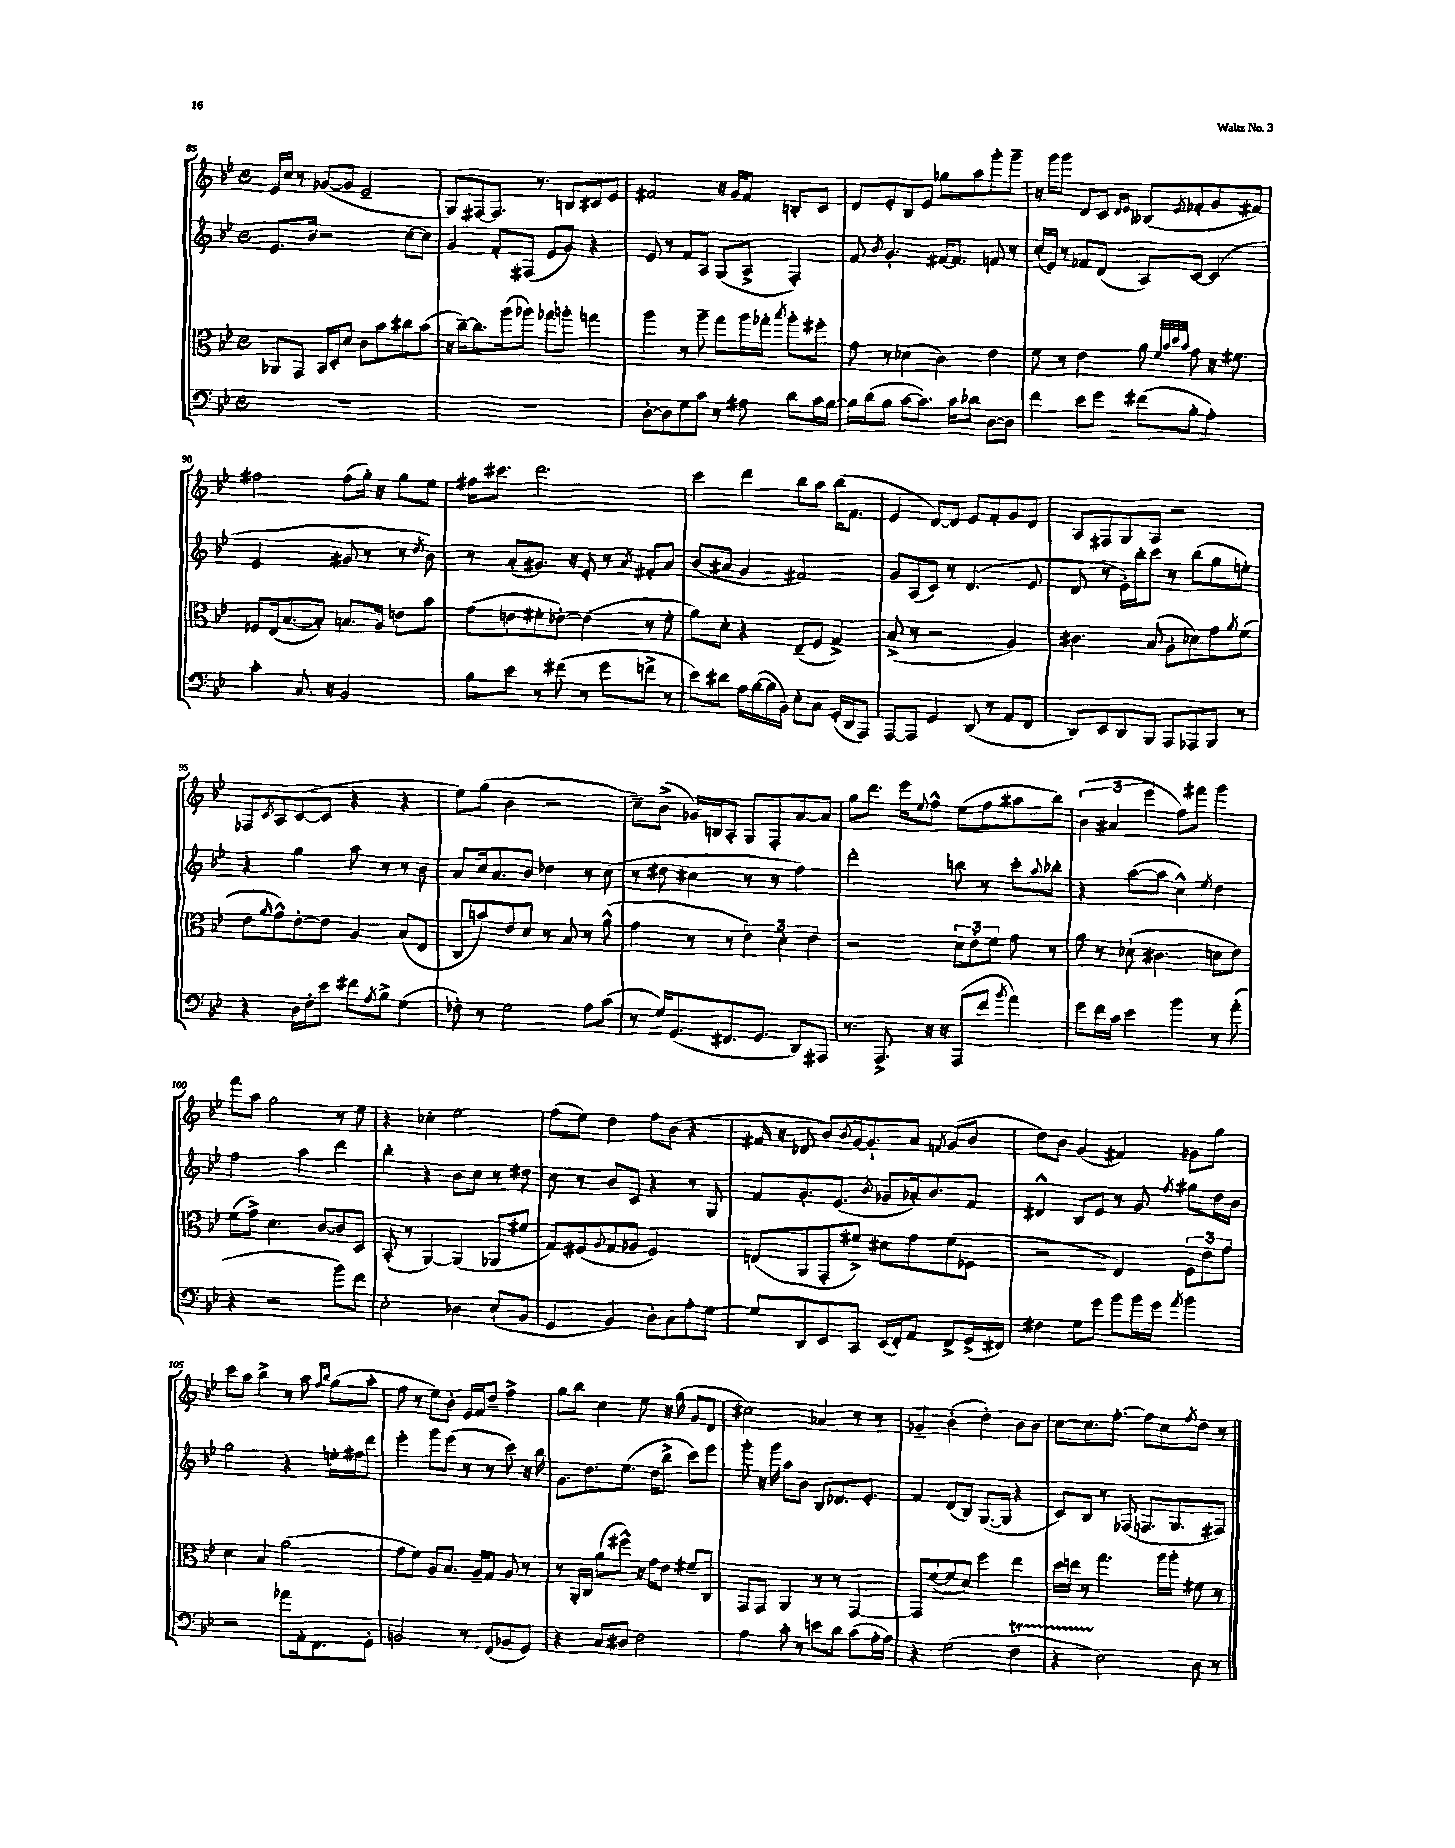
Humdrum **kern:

**kern	**kern	**kern	**kern
*part4	*part3	*part2	*part1
*staff4	*staff3	*staff2	*staff1
*clefF4	*clefC3	*clefG2	*clefG2
*k[b-e-]	*k[b-e-]	*k[b-e-]	*k[b-e-]
*M4/4	*M4/4	*M4/4	*M4/4
*met(c)	*met(c)	*met(c)	*met(c)
=85	=85	=85	=85
1r	8AA-X/L	8.e-/L	16e-/LL
.	.	.	16cc/JJ
.	8GG/J	.	8r
.	.	16b-/Jk	.
.	16BB-/LL	2r	([8g-X/L
.	16D'/J	.	.
.	8d/J	.	8g-/J]
.	8c\L	.	2e-~/
.	8b-\	.	.
.	8cc#X\	[8cc\L	.
.	(8b-\J	8cc\J]	.
=86	=86	=86	=86
1r	16r	4g/	8G/L)
.	[16cc~\KL)	.	.
.	8.cc\]	.	[8F#X/
.	.	8f'/L	8.F#/J]
.	(16aa\k	.	.
.	8aa-X\J)	(8F#X/J	.
.	.	.	8.r
.	8gg-X\L	8e-/L	.
.	8aan'\J	8g/J)	8Bn/L
.	4ggn\	4r	8c#X/
.	.	.	8e-/J
=87	=87	=87	=87
[8D'\L	4aa\	8e-/	2f#X/
8D\]	.	8r	.
8G\	8r	8f/L	.
8c\J	8aa~\	8A/J	.
8r	8gg\L	(8G/L	16r
.	.	.	16g/KL
8A#X\	16aa\L	8A^/J	8f#/J
.	16gg-X'\JJ	.	.
.	8qbb-/	.	.
8d\L	8aa'\L	4F'/)	8Bn'/L
16c\L	8ff#X'\J	.	8c/J
[16B-\JJ	.	.	.
=88	=88	=88	=88
16B-\LL]	8g\	8f/	8d/L
(16d\J	.	.	.
.	.	8qb-/	.
8B-\J	8r	4.g'/	8e-'/
[8c\L	(4d-X\	.	8B-/
8.c\J])	.	.	8e-/J
.	4c\)	[16f#X/KL	8gg-X\L
16c\KL	.	8.f#/J]	.
8d-X\J	.	.	8aa\
[8D\L	4e-\	8fn/	8ggg'\
8D\J]	.	8r	8ggg~\J
=89	=89	=89	=89
4f\	8f\	(16cc'/LL	16r
.	.	16e-/JJ)	16ggg\KL
.	8r	8r	8ggg\J
8e-\L	4e-\	8f-X/L	8d/L
8g\J	.	(8d/J	8c/J
.	.	.	16qqd/LL
.	.	.	16qqe-/JJ
(8f#X\L	8a\	8A/L)	(8B--X/L
.	32qqf/LLL	.	.
.	32qqb-/	.	.
.	32qqdd/	.	.
.	32qqb-/JJJ	.	8qe-/
8B-'\J	8g\	[8c/J	8f-X'/
4A'\)	16r	(4c/]	8g/
.	8.f#X\	.	.
.	.	.	8f#X/J)
!!LO:LB:g=z
=90	=90	=90	=90
4c'\	8F-X/L	2e-/	2ff#X\
.	(16E-/k	.	.
.	[8.B-/	.	.
8.C/	.	.	.
.	8B-'/J])	.	.
16r	.	.	.
2BB-/	8.Bn/L	8g#X/	(8ff#\L
.	.	8r	16gg'\Jk)
.	16A/Jk	.	16r
.	8en\L	8r	8gg\L
.	.	8qdd/	.
.	8b-\J	8b-\)	8ee-\J
=91	=91	=91	=91
8B-\L	(8g\L	8r	16ff#X\KL
.	.	.	8.ccc#X\J
8e-\J	8en\	(8a'/L	.
8r	8f#X'\	8.g#X/J)	2.ddd\
(8f#X\	[8e-X'\J)	.	.
.	.	16r	.
8r	(4e-\]	8e-'/	.
8g\L	.	8r	.
.	.	8qa/	.
8fn^\J	8r	8f#X'/L	.
8r	8f#'\	8a/J	.
=92	=92	=92	=92
8e-\L)	8a\L)	(8b-/L	4ccc\
8d#X\J	8d'\J	8a#X/J	.
16A\LL	4r	4g/	4ddd\
([16B-\	.	.	.
16B-\]	.	.	.
16BB-\JJ)	.	.	.
8E-'\L	(8E-~/L	2f#X/)	8bb-\L
8C\J	8F/J	.	8aa\J
(16GG'/LL	4G^/)	.	(16bb-\KL
16DD/J	.	.	8.f\J
8AAA/J)	.	.	.
=93	=93	=93	=93
[8AAA/L	(8B-^/	8g/L	4e-/
8AAA/J]	8r	(8A/	.
4GG/	2r	8c/J)	[8d/L)
.	.	8r	8d/J]
(8DD/	.	(4.d/	8e-/L
8r	.	.	8f'/
8AA/L	4A/)	.	8g/
8FF/J	.	8e-/	8d/J
=94	=94	=94	=94
8DD/L)	4.c#X\	8d/	8A/L
8EE-/	.	8r	8F#X/
8DD/	.	16e-'\LL)	8G/
.	.	16bb-'\J	.
8BBB-/J	(8B-/	8ccc\J	8A/J
8AAA/L	8A'\L	8r	2r
8AAA-X/	8d-X\)	(8bb-\L	.
8BBB-/J	8g\	8gg\	.
.	8qa/	.	.
8r	(8f\J	8een'\J)	.
!!LO:LB:g=z
=95	=95	=95	=95
4r	8e-\L	4r	8F-X/L
.	16qqa/	.	8qc/
.	8g^^\)	.	8A/
16D\LL	[8e-'\	4gg\	([8c/
16F'\J	.	.	.
8e-\J	8e-\J]	.	8c/J]
8f#X\L	4A/	8aa\	4r
8qA/	.	.	.
8B-^\J	.	8r	.
(4G\	(8B-/L	8r	4r
.	8E-/J	8b-\	.
=96	=96	=96	=96
8F-X'\)	8C/L	8a/L	8ee-\L)
8r	8bn/)	16cc/k	(8gg\J
.	.	8.a/	.
2G\	8e-/	.	4b-\
.	8d/J	8b-/J	.
.	8r	4dd-X\	2r
.	8B-/	.	.
8A\L	8r	8r	.
(8c\J	(8a^^\	(8cc\	.
=97	=97	=97	=97
8r	4g\	8r	8cc~\L)
16G/KL)	.	8dd#X\	(8b-^\J
(8.GG/	.	.	.
.	8r	4cc#X\	16g-X/LL)
.	.	.	16Bn/J
8.FF#X/	8r	.	8A'/J
.	6e-\)	8r	8G/L
8.GG/J	.	.	.
.	.	8r	8F'/
.	6d'\	.	.
8DD/L)	.	4ff\)	[8a/
.	6e-\	.	.
8AAA#X/J	.	.	8a/J]
=98	=98	=98	=98
8.r	2r	2ddd'\	8gg\L
.	.	.	8.ddd\J
8.AAA^/	.	.	.
.	.	.	16eee-\KL
.	.	.	8qqee-/
16r	.	.	8ff^^\J
16r	.	.	.
(8AAA/L	12d\L	8bbn\	(8ee-\L
.	12e-'\	.	.
8f/J	.	8r	8ff\
.	12f\J	.	.
8qb-/	.	.	.
4a\)	8g\	8ccc'\L	8aa#X\
.	.	8qqaa/	.
.	8r	8bb-X'\J	8bb-\J)
=99	=99	=99	=99
8g\L	8a\	4r	(6b-\
16f\L	8r	.	.
.	.	.	6a#X/
16c\JJ	.	.	.
4e-\	(8d-X`\	([8aa\L	.
.	.	.	6eee-\
.	4.c#X\	8aa\J]	.
4b-\	.	4cc^^\)	8ff\L)
.	.	.	8fff#X\J
.	.	8qee-/	.
8r	8dn\L	4dd\	4ggg\
(8a'\	8e-\J)	.	.
!!LO:LB:g=z
=100	=100	=100	=100
4r	(8f\L	2ff\	8fff\L
.	8g^\J)	.	8aa\J
2r	4.d\	.	2gg\
.	.	4aa\	.
.	[8c/L	.	.
8b-\L)	8c/]	4ddd\	8r
8f\J	8D/J	.	8ee-\
=101	=101	=101	=101
2E-'\	(8BB-'/	4bb-'\	4r
.	8r	.	.
.	[4AA/)	4r	4cc-X'\
4D-X\	(4AA/]	8b-\L	2ee-\
.	.	8cc\J	.
(8E-`/L	8AA-X/L	8r	.
8BB-/J	8f#X/J	8dd#X\	.
=102	=102	=102	=102
4GG/	8G/L)	8cc\	(8ff\L
.	(8F#X/	8r	8ee-\J)
.	8qqA/	.	.
4BB-/)	8G/	8b-/L	4dd\
.	8A-X/J	8c/J	.
8D'\L	2F#/)	4r	8ff\L
8C\	.	.	(8b-\J
8A'\	.	8r	4r
[8G\J	.	8G/	.
=103	=103	=103	=103
8G/L]	(8En/L	8f/L	16f#X/
.	.	.	16r
8DD/	8AA/	8.g'/	8d-X/
8EE-/	8GG'/	.	8b-/L)
.	.	(8.e-/J	.
.	.	.	8qb-/
8CC/J	8f#X^/J)	.	[16g/k
.	.	.	8.g`/]
.	.	8qb-/	.
(16EE-/LL	8d#X\L	8g-X/L	.
16FF'/J)	.	.	.
8AA/J	8g\	16a-X'/k)	8a/J
.	.	8.b-/	.
.	.	.	8qfn/
8FF^/L	(8f#\	.	(8g/L
(16GG^/L	8F-X\J	8f/J	8b-/J
16FF#X/JJ)	.	.	.
=104	=104	=104	=104
4F#X\	2r	4d#X^^/	8dd\L)
.	.	.	8b-\J
8G\L	.	8B-/L	(4g/
8g\J	.	8e-/J	.
8b-\L	4E-/)	8r	4f#X/)
16b-\L	.	8g/	.
16g\JJ	.	.	.
8qa/	.	8qff/	.
4b-\	12F\L	8gg#X\L	8g-X\L
.	12e-\	.	.
.	.	16dd\L	8gg\J
.	12g\J	.	.
.	.	16b-\JJ	.
!!LO:LB:g=z
=105	=105	=105	=105
2r	4d\	2gg\	8ccc\L
.	.	.	8aa\J
.	4B-/	.	4bb-^\
8a-X\L	(2a\	4r	8r
16AA'\k	.	.	8aa\
8.FF\	.	.	.
.	.	.	16qqff/LL
.	.	.	16qqbb-/JJ
.	.	16een'\LL	(8gg\L
.	.	16ff#X\J	.
8GG'\J	.	8ddd\J	8aa'\J
=106	=106	=106	=106
2BBn/	8g\L	4eee-'\	8ff\
.	8f\J)	.	8r
.	8A/L	8ggg\L	8ee-\L)
.	8.B-/J	(8eee-\J	8b-'\J
8r	.	8r	16e-/LL
.	16A~/KL	.	16f/J
(8FF/L	8G/J	8r	8dd~/J
8BB-X/	8A/	8ccc\)	4ff^\
8GG/J)	8r	16r	.
.	.	16bb-\	.
=107	=107	=107	=107
4r	8r	8.g\L	8gg\L
.	16AA'/LL	.	8bb-\J
.	16C/JJ	8.dd\	.
8C/L	(8a\L	.	4cc\
8D#X/J	8ff#X^^\J)	(8.ee-\J	.
2F\	16r	.	8ee-\
.	16g\KL	16dd\KL	.
.	8e-\J	8bb-^\J	16r
.	.	.	(16gg\
.	8f#X~/L	8ccc\L)	8g/L
.	8C/J	8eee-\J	8d/J
=108	=108	=108	=108
4A\	8GG/L	8ggg'\	2cc#X\)
.	8GG/J	16r	.
.	.	16ggg\	.
8c'\	4AA/	8aa\L	.
8r	.	8b-\J	.
8en\L	8r	8B-/L	4a-X/
8d\J	8r	8.d-X/	.
(8c\L	[4GG/	.	8r
.	.	8.e-'/J	.
16A'\L	.	.	8r
16A\JJ)	.	.	.
=109	=109	=109	=109
4r	8GG/L]	4f/	4g-X~/
.	([8f/	.	.
(2G\	8f/]	(8d/L	(4b-'\
.	8d/J)	8B-/J)	.
.	4ff\	([8.G/L	4dd'\)
.	.	16G/Jk]	.
4FT\	4ee-\	4r	8b-\L
.	.	.	8b-\J
=110	=110	=110	=110
4r	16dd\LL	8c/L)	[8cc\L
.	16een\JJ	.	.
.	8r	8B-/J	8.cc\]
2E-\)	4.gg\	8r	.
.	.	.	[8.ff'\J
.	.	(8F-X/	.
.	.	8.Fn/L	8ff\L]
.	16aa\LL	.	8cc\
.	16aa'\JJ	8.G/	.
.	.	.	8qff/
8D\	8f#X\	.	8dd\J
8r	8r	8F#X/J)	8r
==	==	==	==
*-	*-	*-	*-
